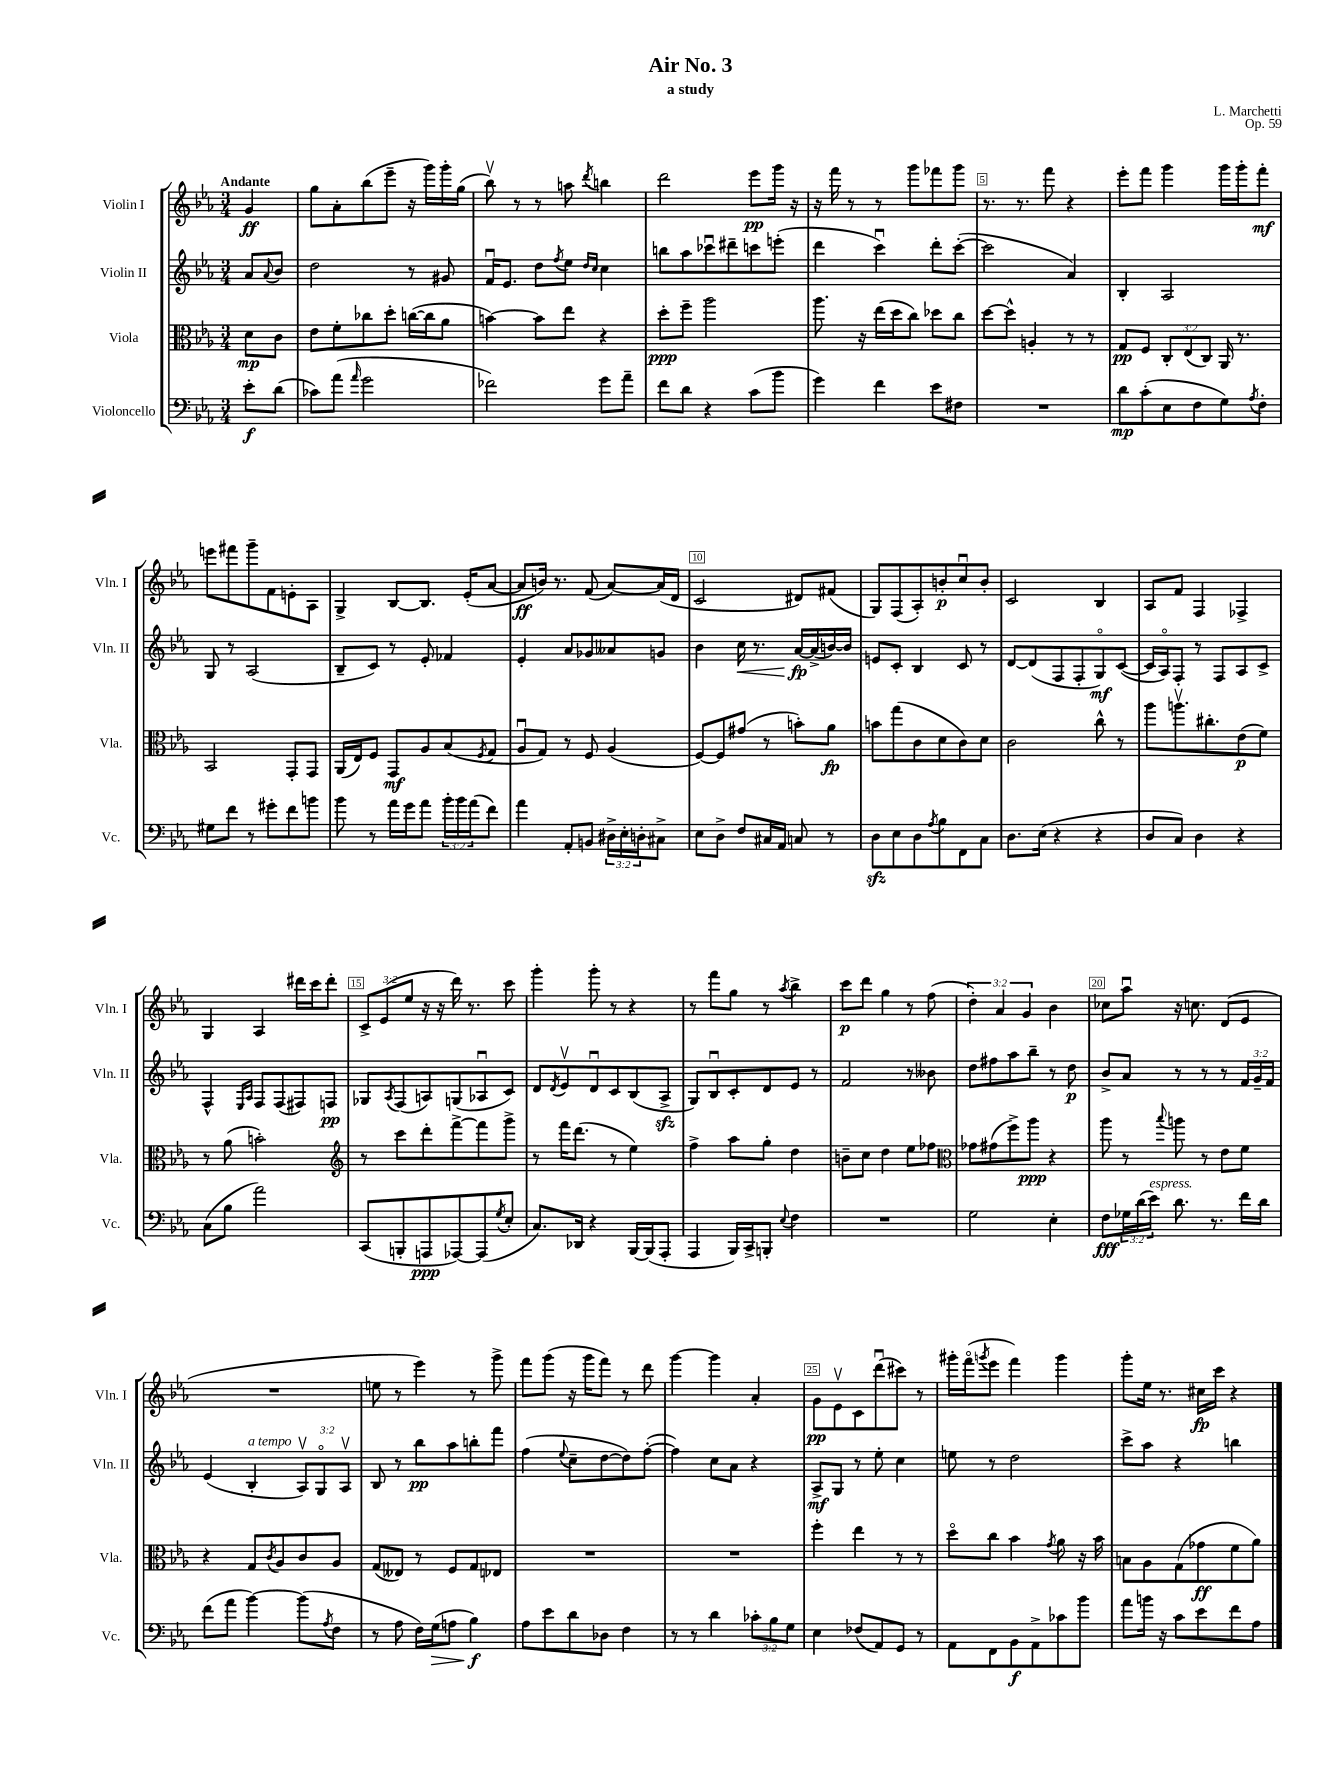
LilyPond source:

\header { title = "Air No. 3" composer = "L. Marchetti" subtitle = "a study" opus = "Op. 59" }
<<
\new StaffGroup <<
\new Staff = "s0" \with { instrumentName = "Violin I" shortInstrumentName = "Vln. I" } {
    \clef treble \key ees \major \numericTimeSignature \time 3/4 \override Staff.TupletNumber.text = #tuplet-number::calc-fraction-text \partial 4 \tempo "Andante"
    g'4\ff |
    g''8 aes'8-. bes''8( ees'''8-- r16 g'''16) g'''16-. g''16( |
    bes''8\upbow) r8 r8 a''8 \acciaccatura { d'''8 } b''4 |
    d'''2 ees'''8\pp g'''16 r16 |
    r16 f'''16 r8 r8 g'''8 fes'''8 g'''8 |
    r8. r8. f'''8 r4 |
    ees'''8-. f'''8 g'''4 g'''16 g'''16-. f'''8-.\mf |
    e'''8 fis'''8 g'''8-- f'8 e'8-. aes8 |
    g4-> bes8~ bes8. ees'16-.( aes'8~ |
    aes'8\ff b'16) r8. f'8( aes'8~) aes'16( d'16 |
    c'2 dis'8) fis'8( |
    g8) f8( aes8-.) b'8-.\p c''8\downbow b'8-. |
    c'2 bes4 |
    aes8 f'8 f4 fes4-> |
    g4 aes4 dis'''16 c'''16 dis'''8-. |
    \tuplet 3/2 { c'8-> ees'8( ees''8 } r16 r16 d'''16) r8. c'''8 |
    g'''4-. g'''8-. r8 r4 |
    r8 f'''8 g''8 r8 \acciaccatura { aes''8 } bes''4-> |
    c'''8\p d'''8 g''4 r8 f''8( |
    \tuplet 3/2 { d''4-.) aes'4 g'4 } bes'4 |
    ces''8 aes''8\downbow r16 c''8. d'8( ees'8 |
    R2. |
    e''8 r8 ees'''4) r8 g'''8-> |
    f'''8 g'''8( r16 g'''16 f'''8) r8 d'''8 |
    g'''4~ g'''4 aes'4-. |
    g'8\pp ees'8\upbow c'8 d'''8\downbow( cis'''8) r8 |
    gis'''16-. f'''16\flageolet( \acciaccatura { g'''8 } ees'''8 f'''4) g'''4 |
    g'''8-. ees''16 r8. cis''16\fp c'''16 r4 \bar "|." |
}
\new Staff = "s1" \with { instrumentName = "Violin II" shortInstrumentName = "Vln. II" } {
    \clef treble \key ees \major \numericTimeSignature \time 3/4 \override Staff.TupletNumber.text = #tuplet-number::calc-fraction-text \partial 4
    aes'8 \appoggiatura { aes'8 } bes'8 |
    d''2 r8 gis'8 |
    f'16\downbow ees'8. d''8 \acciaccatura { f''8 } ees''8 \grace { d''16 c''16 } c''4 |
    b''8 aes''8 ces'''8\downbow dis'''8-- c'''8 e'''8-.( |
    d'''4 c'''4\downbow) d'''8-. c'''8~-.( |
    c'''2 aes'4) |
    bes4-. aes2 |
    g8 r8 aes2( |
    bes8-- c'8) r8 ees'8-. fes'4 |
    ees'4-. aes'8 ges'8 aeses'8 g'8 |
    bes'4 c''16\< r8. aes'16~\fp\! aes'16->( b'16~) b'16 |
    e'8 c'8-. bes4 c'8 r8 |
    d'8~ d'8( f8 f8-. g8\flageolet\mf) c'8~( |
    c'16 aes16\flageolet) f8-. r8 f8 aes8 c'8-> |
    f4-^ \grace { ees16 aes16 } f8 f8( fis8) f8\pp |
    ges8 \acciaccatura { aes8 } f8( a8) g8( aes8\downbow c'8) |
    d'8 \acciaccatura { d'8 } ees'8\upbow d'8\downbow c'8 bes8( aes8->\sfz |
    g8) bes8\downbow c'8-. d'8 ees'8 r8 |
    f'2 r8 beses'8 |
    d''8 fis''8 aes''8 bes''8-- r8 d''8\p |
    bes'8-> aes'8 r8 r8 r8 \tuplet 3/2 { f'16 g'16-- f'16 } |
    ees'4( bes4-.^\markup { \italic "a tempo" } \tuplet 3/2 { aes8\upbow) g8\flageolet aes8\upbow } |
    bes8 r8 bes''8\pp aes''8 b''8-. f'''8 |
    f''4( \appoggiatura { ees''8 } c''8-- d''8~ d''8) f''8~-.( |
    f''4) c''8 aes'8 r4 |
    aes8->\mf g8 r8 ees''8-. c''4 |
    e''8 r8 d''2 |
    c'''8-> aes''8 r4 b''4 \bar "|." |
}
\new Staff = "s2" \with { instrumentName = "Viola" shortInstrumentName = "Vla." } {
    \clef alto \key ees \major \numericTimeSignature \time 3/4 \override Staff.TupletNumber.text = #tuplet-number::calc-fraction-text \partial 4
    d'8\mp c'8 |
    ees'8 f'8-. ces''8 d''8-. c''16~( c''16 aes'8 |
    b'4~) b'8 ees''8 r4 |
    d''8-.\ppp f''8-- aes''2 |
    aes''8. r16 ees''16( d''16 c''8) des''8 c''8 |
    d''8~ d''8-^ a4-. r8 r8 |
    g8\pp f8 \tuplet 3/2 { c8-. ees8( c8) } aes,16 r8. |
    bes,2 g,8-. g,8 |
    aes,16( ees16) f8 g,8\mf aes8 bes8( \acciaccatura { f8 } g8 |
    aes8\downbow g8) r8 f8 aes4( |
    f8~) f8 gis'8( r8 b'8-.) aes'8\fp |
    b'8 g''8( c'8 d'8 c'8) d'8 |
    c'2 c''8-^ r8 |
    aes''8 a''8.\upbow cis''8.-. ees'8\p( f'8) |
    r8 aes'8( b'2-.) |
    \clef treble r8 c'''8 d'''8-. f'''8~-> f'''8 g'''8-> |
    r8 f'''16 d'''8.( r8 ees''4) |
    f''4-> aes''8 g''8-. d''4 |
    b'8-- c''8 d''4 ees''8 fes''8 |
    \clef alto ges'8 gis'8( f''8->) aes''8\ppp r4 |
    aes''8 r8 \appoggiatura { bes''8 } a''8 r8 ees'8 f'8 |
    r4 g8 \acciaccatura { c'8 } aes8 c'8 aes8 |
    g8( eeses8) r8 f8 g8 ees8 |
    R2. |
    R2. |
    f''4-. ees''4 r8 r8 |
    d''8\flageolet c''8 bes'4 \acciaccatura { g'8 } aes'8 r16 bes'16 |
    b8 aes8 g8( ges'8\ff f'8 aes'8) \bar "|." |
}
\new Staff = "s3" \with { instrumentName = "Violoncello" shortInstrumentName = "Vc." } {
    \clef bass \key ees \major \numericTimeSignature \time 3/4 \override Staff.TupletNumber.text = #tuplet-number::calc-fraction-text \partial 4
    ees'8-.\f d'8( |
    ces'8) aes'8( \grace { aes'16 } g'2 |
    fes'2) g'8 aes'8-- |
    f'8 d'8 r4 c'8( bes'8 |
    g'4) f'4 ees'8 fis8 |
    R2. |
    d'8\mp c'8-.( ees8 f8 g8) \acciaccatura { aes8 } f8-. |
    gis8 f'8 r8 gis'8-. f'8 b'8 |
    bes'8 r8 aes'16 g'16 aes'8 \tuplet 3/2 { bes'16-. bes'16 aes'16( } f'8) |
    aes'4 aes,8-. b,8 \tuplet 3/2 { dis16-> ees16-. d16-. } cis8-> |
    ees8 d8-> f8 cis16 aes,16 c8 r8 |
    d8\sfz ees8 d8 \acciaccatura { aes8 } bes8 f,8 c8 |
    d8. ees16( r4 r4 |
    d8 c8) d4 r4 |
    c8( bes8 aes'2) |
    c,8( b,,8-. a,,8\ppp aes,,8~) aes,,8( \acciaccatura { g8 } ees8-. |
    c8.) des,16 r4 bes,,16~ bes,,16( aes,,8-. |
    aes,,4 bes,,16) c,16-> b,,8-. \appoggiatura { ees8 } f4 |
    R2. |
    g2 ees4-. |
    f8\fff \tuplet 3/2 { ges16 d'16( ees'16^\markup { \italic "espress." }) } d'8. r8. f'16 d'16 |
    f'8( aes'8 bes'4~) bes'8( \acciaccatura { aes8 } f8 |
    r8 aes8 f16) g16\>( a8 bes4\f\!) |
    aes8 ees'8 d'8 des8 f4 |
    r8 r8 d'4 \tuplet 3/2 { ces'8-. bes8 g8 } |
    ees4 fes8( aes,8) g,8 r8 |
    aes,8 f,8 bes,8\f aes,8-> ces'8 bes'8 |
    aes'8 b'16 r16 c'8 ees'8 f'8 aes8 \bar "|." |
}
>>
>>
\layout { \context { \Score \override BarNumber.break-visibility = ##(#f #t #t) barNumberVisibility = #(every-nth-bar-number-visible 5) \override BarNumber.stencil = #(make-stencil-boxer 0.1 0.3 ly:text-interface::print) } }
